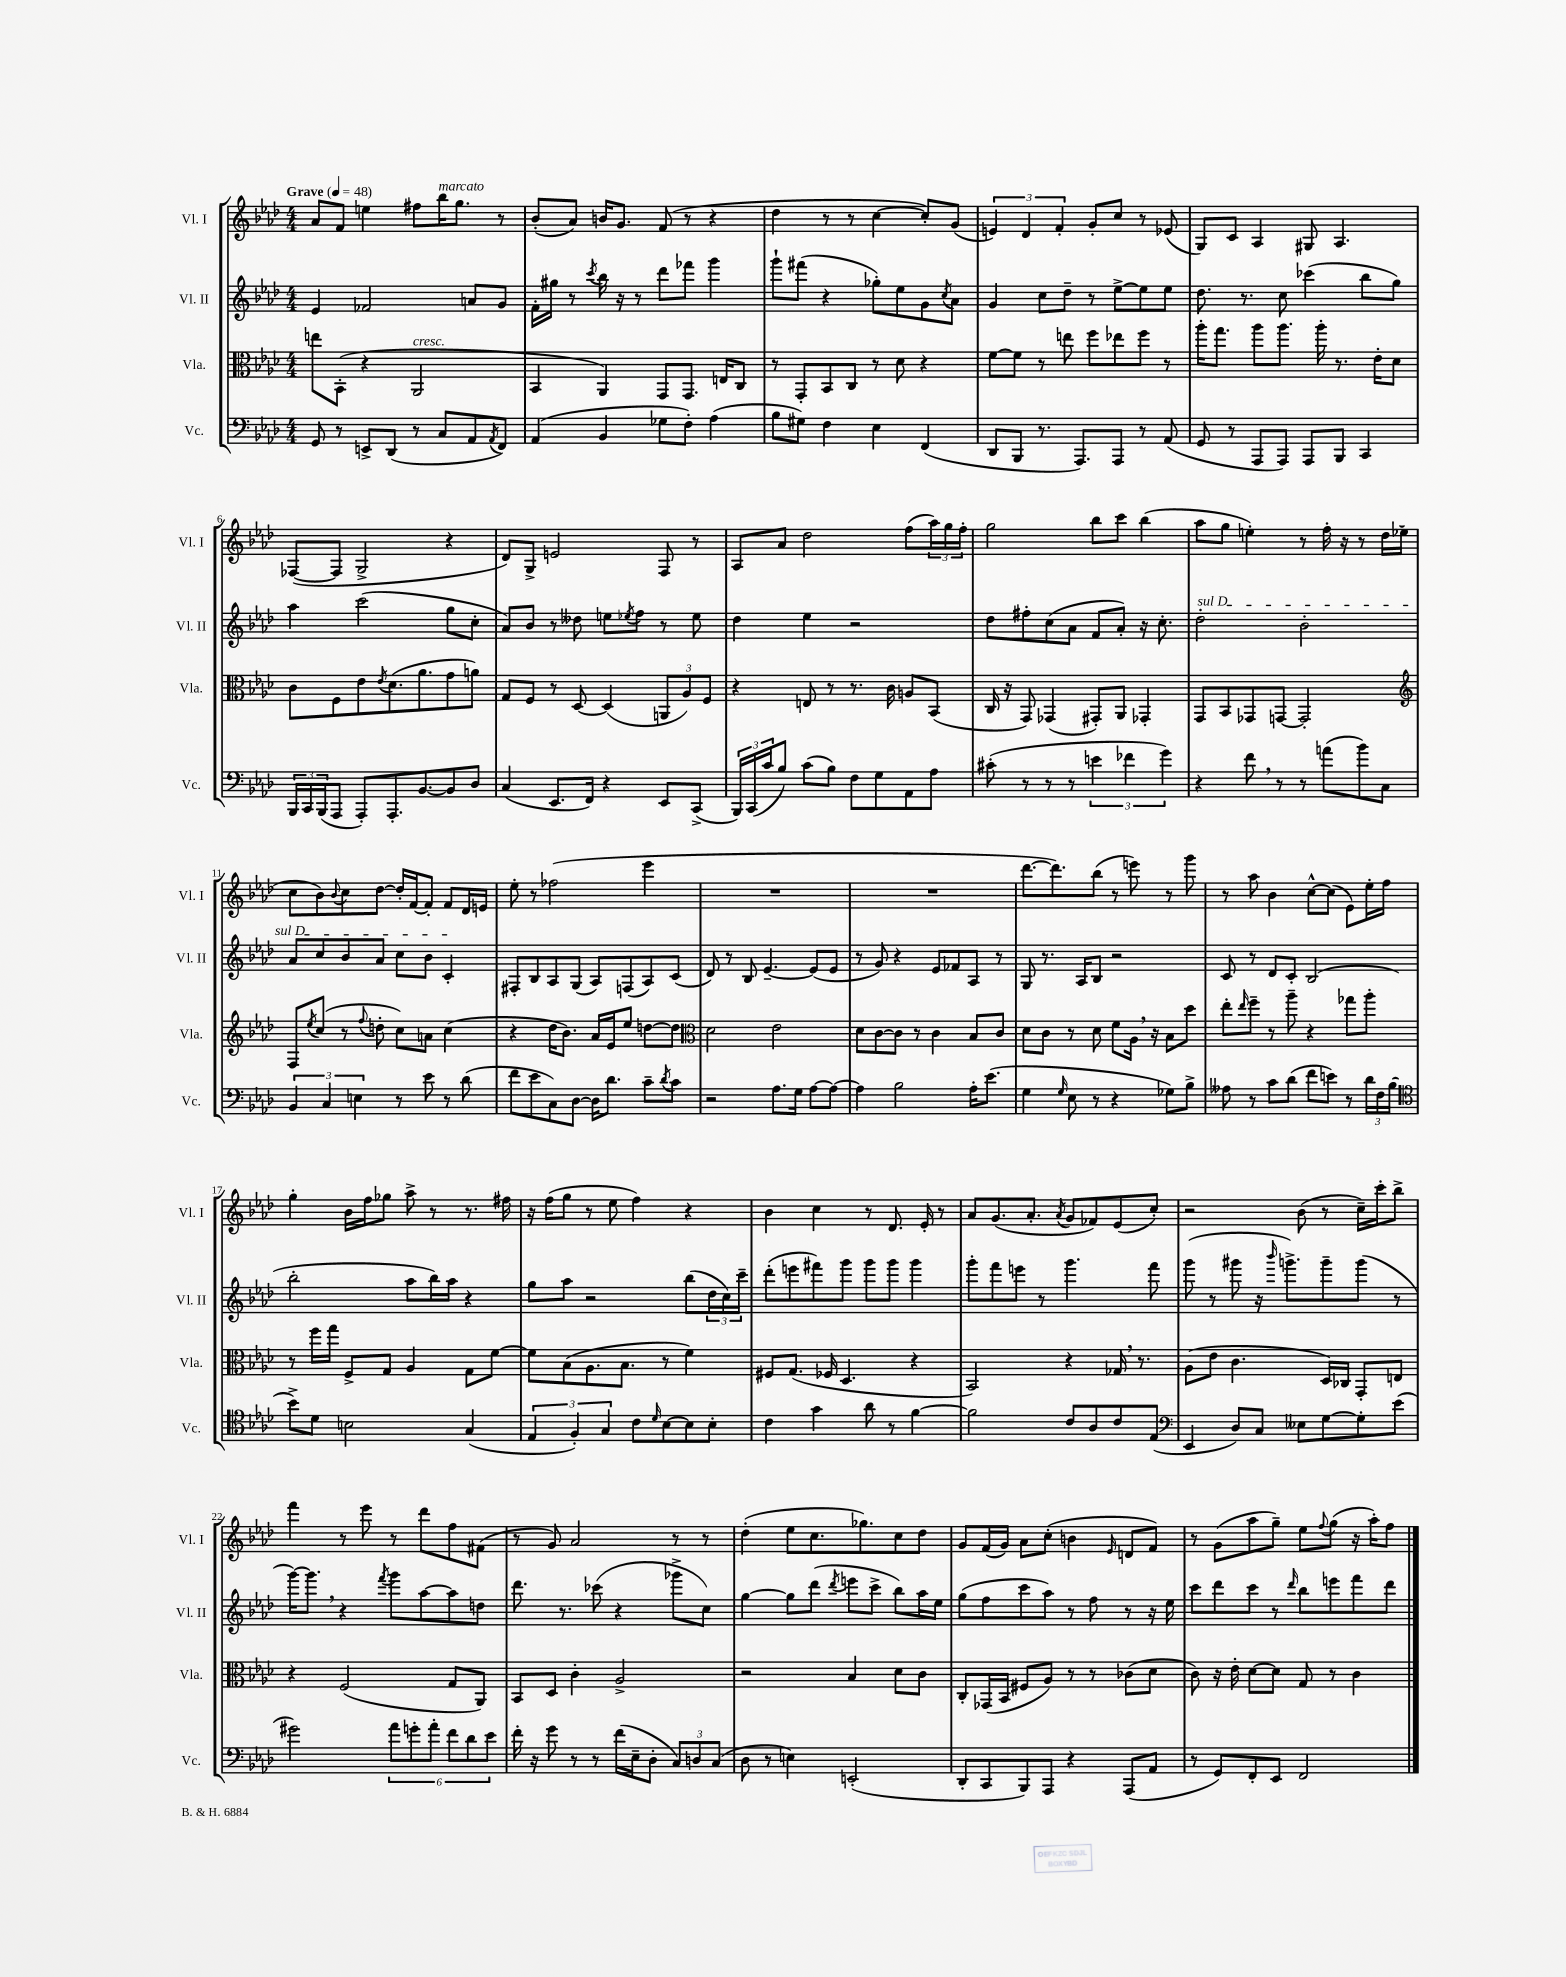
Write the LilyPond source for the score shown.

<<
\new StaffGroup <<
\new Staff = "s0" \with { instrumentName = "Vl. I" shortInstrumentName = "Vl. I" } {
    \clef treble \key aes \major \numericTimeSignature \time 4/4 \tempo "Grave" 4 = 48
    aes'8 f'8 e''4 fis''8 bes''16^\markup { \italic "marcato" } g''8. r8 |
    bes'8-.( aes'8) b'16 g'8. f'8( r8 r4 |
    des''4 r8 r8 c''4~ c''8-.) g'8( |
    \tuplet 3/2 { e'4) des'4 f'4-. } g'8-. c''8 r8 ees'8( |
    g8) c'8 aes4 gis8 aes4. |
    fes8~( fes8 g2-> r4 |
    des'8) g8-> e'2 f8 r8 |
    aes8 aes'8 des''2 f''8( \tuplet 3/2 { aes''16) g''16 f''16-. } |
    g''2 bes''8 c'''8 bes''4( |
    aes''8 g''8 e''4-.) r8 f''16-. r16 r8 des''16 ees''16( |
    c''8 bes'8) \appoggiatura { bes'8 } c''8 des''8~ des''16-. f'16~ f'8-. f'8 des'16 e'16 |
    ees''8-. r8 fes''2( ees'''4 |
    R1 |
    R1 |
    des'''8.~ des'''8.) bes''8( r8 e'''8) r8 g'''8 |
    r8 aes''8 bes'4 c''8~-^ c''8( ees'8) ees''16-. f''16 |
    g''4-. bes'16 f''16 ges''8 aes''8-> r8 r8. fis''16 |
    r16 f''16( g''8 r8 ees''8 f''4) r4 |
    bes'4 c''4 r8 des'8. ees'16-. r8 |
    aes'8 g'8.( aes'8.-. \acciaccatura { aes'8 } g'8 fes'8) ees'8( c''8-.) |
    r2 bes'8( r8 c''16--) c'''16-. bes''8-> |
    f'''4 r8 ees'''8 r8 des'''8 f''8 fis'8( |
    r8 g'8) aes'2 r8 r8 |
    des''4-.( ees''8 c''8. ges''8.) c''8 des''8 |
    g'8 f'16( g'16) aes'8 c''8-.( b'4 \grace { ees'16 } d'8 f'8) |
    r8 g'8( aes''8 g''8--) ees''8 \appoggiatura { f''8 } g''8( r16 aes''16-.) f''8 \bar "|." |
}
\new Staff = "s1" \with { instrumentName = "Vl. II" shortInstrumentName = "Vl. II" } {
    \clef treble \key aes \major \numericTimeSignature \time 4/4
    ees'4 fes'2 a'8 g'8 |
    f'16-. gis''16 r8 \acciaccatura { c'''8 } bes''16 r16 r8 des'''8 fes'''8 g'''4 |
    g'''8-! fis'''8( r4 ges''8-.) ees''8 g'8 \acciaccatura { c''8 } aes'8 |
    g'4 c''8 des''8-- r8 ees''8~-> ees''8 ees''8 |
    des''8. r8. c''8 ces'''4( bes''8 g''8) |
    aes''4 c'''2( g''8 c''8-. |
    aes'8) bes'8 r8 deses''8 e''8 \acciaccatura { ees''8 } f''8 r8 ees''8 |
    des''4 ees''4 r2 |
    des''8 fis''8-. c''8( aes'8 f'8 aes'8-.) r16 c''8.-. |
    \once \override TextSpanner.bound-details.left.text = \markup { \italic "sul D" } des''2-.\startTextSpan bes'2-. |
    aes'8 c''8 bes'8 aes'8 c''8 bes'8 c'4-.\stopTextSpan |
    fis8-. bes8 aes8 g8( aes8) f8( aes8) c'8( |
    des'8) r8 bes8 ees'4.~-- ees'8( ees'8 |
    r8 g'8) r4 ees'8 fes'8 aes8 r8 |
    g8 r8. aes16 bes8 r2 |
    c'8 r8 des'8 c'8-. bes2( |
    bes''2-. aes''8 bes''16) aes''16 r4 |
    g''8 aes''8 r2 bes''8( \tuplet 3/2 { des''16 c''16) c'''16-- } |
    des'''8-.( e'''8 fis'''8) g'''8 g'''8 g'''8 g'''4 |
    g'''8-. f'''8 e'''8 r8 g'''4. f'''8 |
    g'''8( r8 gis'''8 r16 \grace { bes'''16 } g'''8.->) g'''8-- g'''8( r8 |
    g'''16~) g'''8. \breathe r4 \acciaccatura { f'''8 } g'''8 aes''8~ aes''8 d''8 |
    des'''8. r8. ces'''8( r4 ges'''8-> c''8) |
    g''4~ g''8 des'''8( \acciaccatura { des'''8 } e'''8 c'''8-> bes''8) aes''16 ees''16 |
    g''8( f''8 c'''8 aes''8) r8 f''8 r8 r16 ees''16 |
    c'''8 des'''8 c'''8 r8 \grace { des'''16 } bes''8 e'''8 f'''8 des'''8 \bar "|." |
}
\new Staff = "s2" \with { instrumentName = "Vla." shortInstrumentName = "Vla." } {
    \clef alto \key aes \major \numericTimeSignature \time 4/4
    e''8 bes,8-.( r4 aes,2^\markup { \italic "cresc." } |
    bes,4 aes,4) g,8 g,8. e16 c8 |
    r8 g,8-. bes,8 c8 r8 des'8 r4 |
    f'8~ f'8 r8 e''8 f''8 ees''8 f''8 r8 |
    aes''16-. g''8. aes''8 aes''8. aes''16-. r8. ees'16-. des'8 |
    c'8 f8 ees'8 \acciaccatura { ees'8 } des'8.( aes'8. g'8 a'8) |
    g8 f8 r8 des8~ des4( \tuplet 3/2 { a,8 aes8) f8 } |
    r4 e8 r8 r8. c'16 a8 bes,8( |
    c16 r16 g,8) ges,4( gis,8-.) aes,8 ges,4-. |
    g,8 bes,8 ges,8 g,8~ g,2-. |
    \clef treble f8 \acciaccatura { ees''8 } c''8( r8 \appoggiatura { f''8 } d''8-. c''8) a'8 c''4( |
    r4 des''16 bes'8.) aes'16 ees'16 ees''8 d''8~ d''8 |
    \clef alto des'2 ees'2 |
    des'8 c'8~ c'8 r8 c'4 bes8 c'8 |
    des'8 c'8 r8 des'8 f'8 aes16 \breathe r16 bes8 des''8 |
    ees''8-. \grace { ees''16 } f''8-- r8 aes''8-- r4 ges''8 aes''8-. |
    r8 f''16 g''16 f8-> g8 aes4 g8 f'8~ |
    f'8 bes8( aes8. bes8. r8 f'4) |
    fis8 g8.( fes16 des4. r4 |
    bes,2) r4 ges16 \breathe r8. |
    aes8( ees'8 c'4. des16) ces16 g,8-. e8 |
    r4 f2( g8 aes,8) |
    bes,8 des8 c'4-. aes2-> |
    r2 bes4 des'8 c'8 |
    c8-. ges,16( bes,16 fis8 aes8) r8 r8 ces'8( des'8 |
    c'8) r16 ees'16-. des'8~ des'8 g8 r8 c'4 \bar "|." |
}
\new Staff = "s3" \with { instrumentName = "Vc." shortInstrumentName = "Vc." } {
    \clef bass \key aes \major \numericTimeSignature \time 4/4
    g,8 r8 e,8-> des,8( r8 c8 aes,8 \acciaccatura { aes,8 } f,8) |
    aes,4( bes,4 ges8 f8-.) aes4( |
    bes8 gis8) f4 ees4 f,4( |
    des,8 bes,,8 r8. aes,,8.) aes,,8 r8 aes,8( |
    g,8 r8 aes,,8 aes,,8) aes,,8 bes,,8 c,4 |
    \tuplet 3/2 { bes,,16 c,16 bes,,16( } aes,,8 aes,,8-.) aes,,8.-. bes,8.~ bes,8 des8 |
    c4( ees,8. f,16) r4 ees,8 c,8->( |
    \tuplet 3/2 { bes,,16) c,16( c'16 } bes8) c'8( bes8) f8 g8 aes,8 aes8 |
    cis'8-.( r8 r8 r8 \tuplet 3/2 { e'4 fes'4 g'4) } |
    r4 f'8 \breathe r8 r8 a'8( bes'8) c8 |
    \tuplet 3/2 { bes,4 c4 e4 } r8 ees'8 r8 des'8( |
    f'8 ees'8 c8) des8~ des16 des'8. c'8-- \acciaccatura { des'8 } c'8 |
    r2 aes8. g16 aes8~ aes8~ |
    aes4 bes2 aes16-. ees'8.( |
    g4 \grace { g16 } ees8 r8 r4 ges8) bes8-> |
    aeses8 r8 c'8 des'8( f'8 e'8) r8 \tuplet 3/2 { des'16 f16 bes16( } |
    \clef tenor bes'8->) des'8 b2 g4( |
    \tuplet 3/2 { ees4 f4-.) g4 } c'8 \grace { des'16 } bes8~ bes8 bes8-. |
    c'4 g'4 aes'8 r8 f'4~ |
    f'2 c'8 aes8 c'8 ees8( |
    \clef bass ees,4 des8) c8 eeses8 g8~ g8-. ees'8( |
    gis'2) \tuplet 6/4 { aes'8 g'8-. aes'8-. f'8 des'8 ees'8 } |
    f'16-. r16 g'8 r8 r8 f'16( ees16-- des8-. \tuplet 3/2 { c8) d8 c8( } |
    des8 r8 e4) e,2-.( |
    des,8-. c,8 bes,,8) aes,,8 r4 aes,,8( aes,8 |
    r8 g,8) f,8-. ees,8 f,2 \bar "|." |
}
>>
>>
